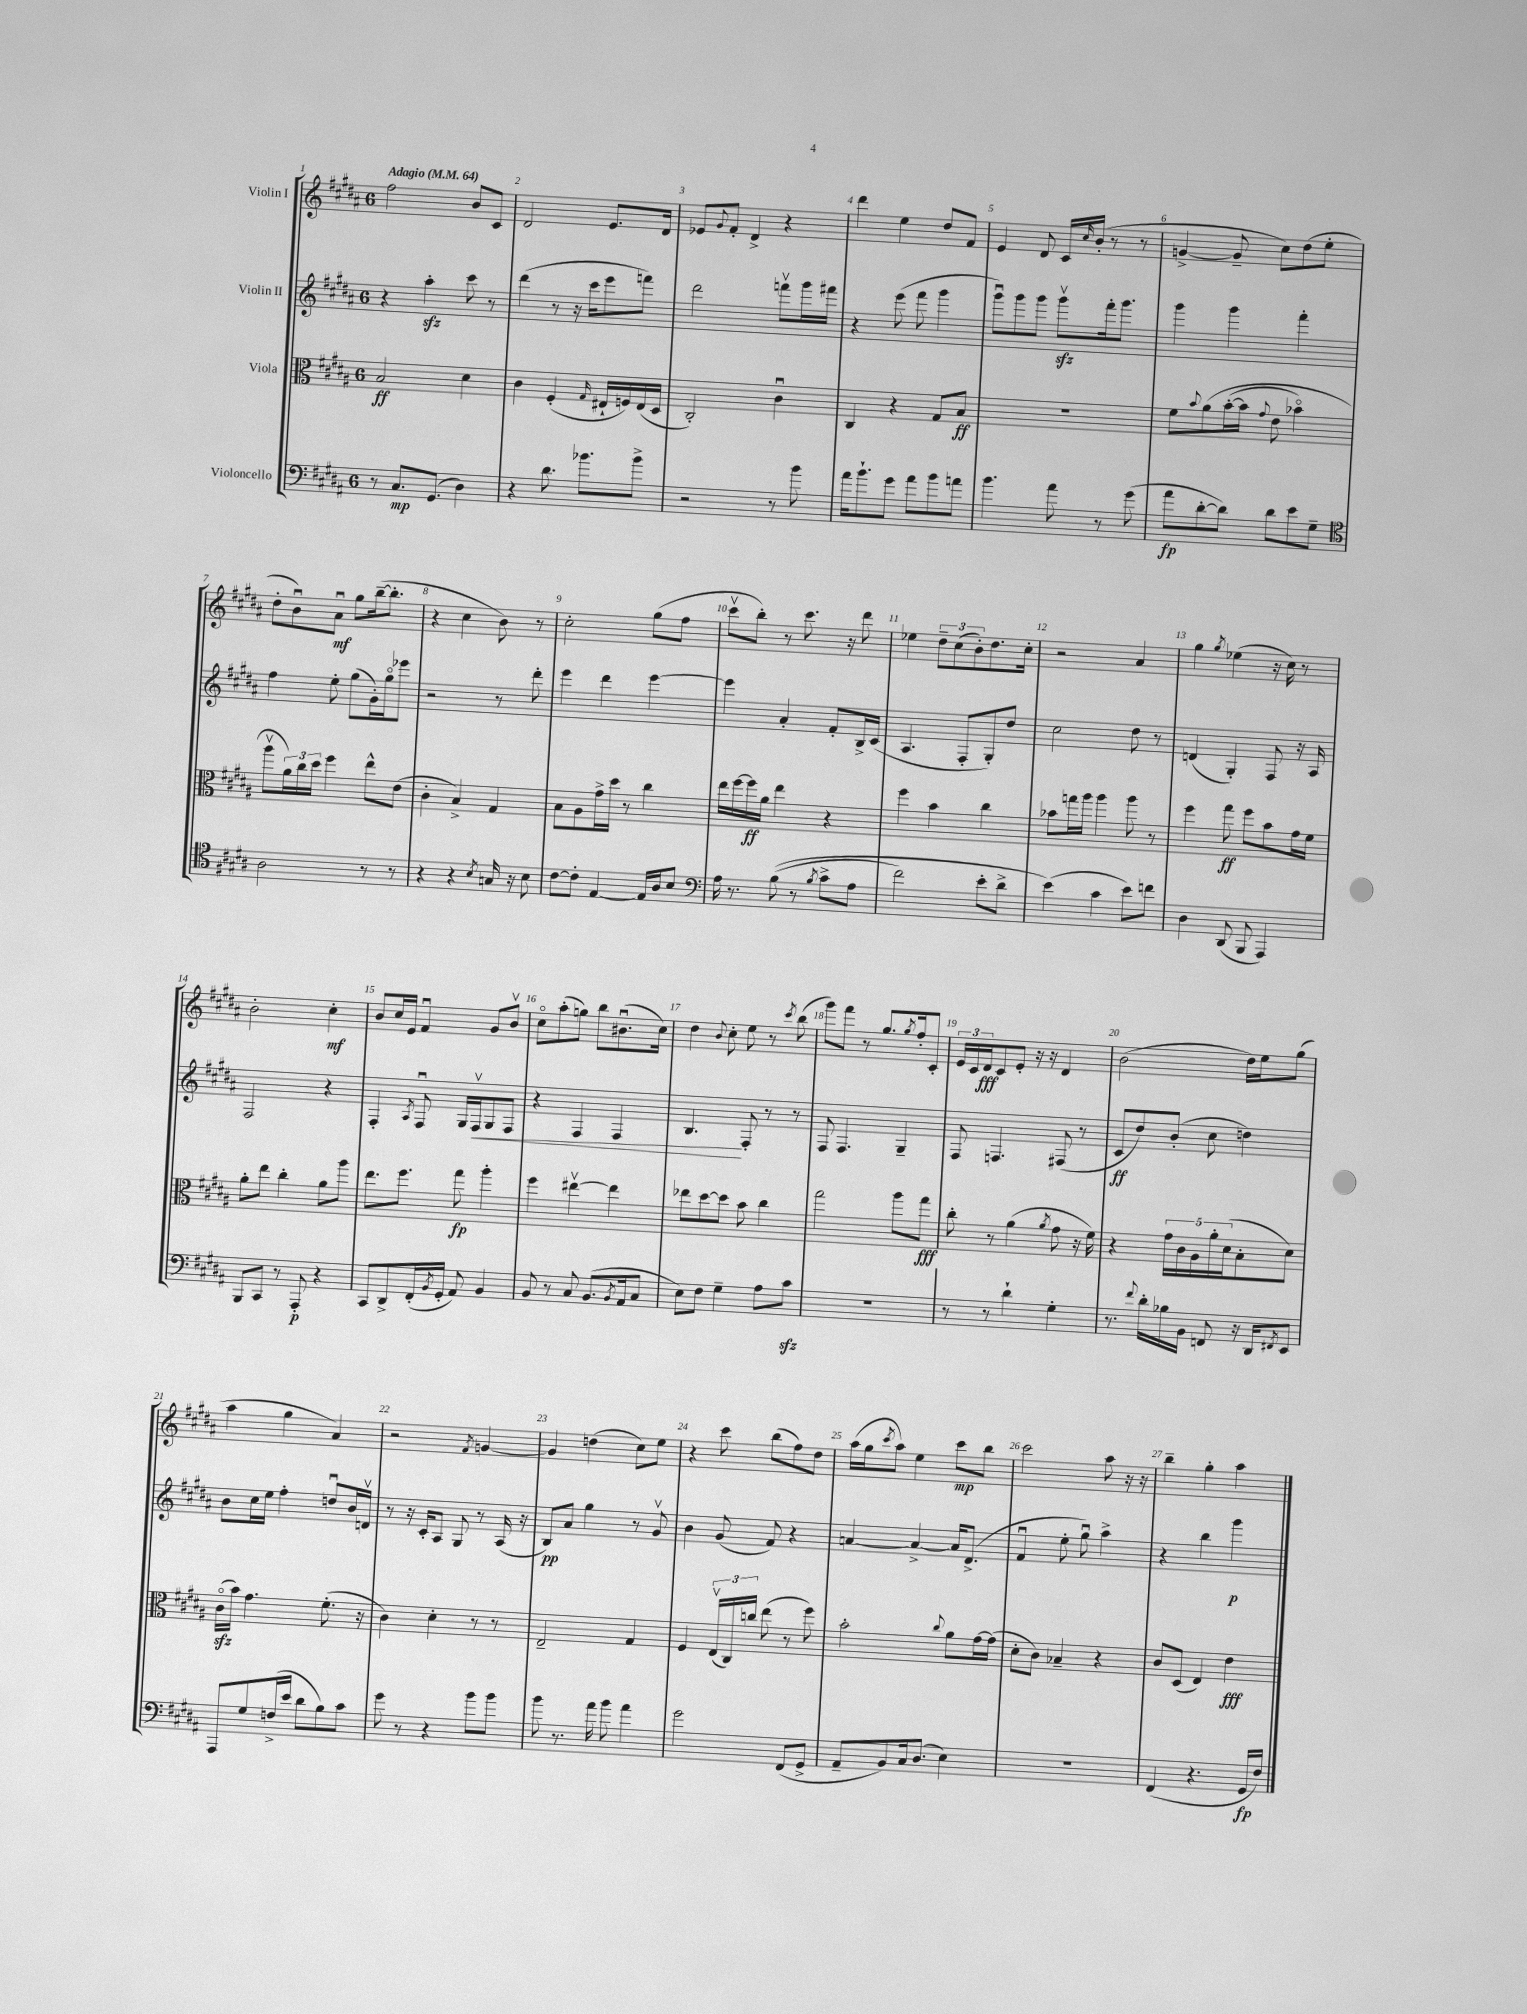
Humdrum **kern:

**kern	**dynam	**kern	**dynam	**kern	**dynam	**kern	**dynam
*part4	*part4	*part3	*part3	*part2	*part2	*part1	*part1
*staff4	*staff4	*staff3	*staff3	*staff2	*staff2	*staff1	*staff1
*I"Violoncello	*	*I"Viola	*	*I"Violin II	*	*I"Violin I	*
*clefF4	*	*clefC3	*	*clefG2	*	*clefG2	*
*k[f#c#g#d#a#]	*	*k[f#c#g#d#a#]	*	*k[f#c#g#d#a#]	*	*k[f#c#g#d#a#]	*
*M6/8	*	*M6/8	*	*M6/8	*	*M6/8	*
*MM64	*	*MM64	*	*MM64	*	*MM64	*
=1	=1	=1	=1	=1	=1	=1	=1
!	!	!	!	!	!	!LO:TX:a:B:t=Adagio	!
8r	.	2B/	ff	4r	.	2ff#\	.
8.C#/L	mp	.	.	.	.	.	.
.	.	.	.	4aa#zz'\	.	.	.
(8.GG#/J	.	.	.	.	.	.	.
4D#\)	.	4d#\	.	8ccc#\	.	8b/L	.
.	.	.	.	8r	.	8c#/J	.
=2	=2	=2	=2	=2	=2	=2	=2
4r	.	4c#\	.	(4ddd#\	.	2d#/	.
8.d#\	.	(4F#'/	.	8r	.	.	.
.	.	.	.	16r	.	.	.
8.b-X\L	.	.	.	16ccc#\KL	.	.	.
.	.	16qqG#/	.	.	.	.	.
.	.	16E#X`/LL	.	8eee\	.	8.e/L	.
.	.	16Fn/)	.	.	.	.	.
8b-^\J	.	(16E#/	.	8fffn\J)	.	.	.
.	.	16D#/JJ	.	.	.	16d#/Jk	.
=3	=3	=3	=3	=3	=3	=3	=3
2r	.	2C#'/)	.	2ddd#\	.	8e-X/L	.
.	.	.	.	.	.	8qqg#/	.
.	.	.	.	.	.	8f#'/J	.
.	.	.	.	.	.	4d#^/	.
8r	.	4c#u\	.	8fffnv\L	.	4r	.
8b\	.	.	.	16ggg#\L	.	.	.
.	.	.	.	16fff#X\JJ	.	.	.
=4	=4	=4	=4	=4	=4	=4	=4
16a#\KL	.	4C#/	.	4r	.	4ddd#\	.
8.b`\	.	.	.	.	.	.	.
8g#\J	.	4r	.	(8eee\	.	4ee\	.
8a#\L	.	.	.	8fff#\	.	.	.
8b\	.	8G#/L	.	4ggg#\	.	8dd#/L	.
8an\J	.	8B/J	ff	.	.	8f#/J	.
=5	=5	=5	=5	=5	=5	=5	=5
4.b\	.	2.r	.	8ggg#u\L)	.	4e/	.
.	.	.	.	8ggg#\	.	.	.
.	.	.	.	8ggg#\J	.	8d#/	.
8a#\	.	.	.	8ggg#zzv\L	.	16c#/LL	.
.	.	.	.	.	.	16qqcc#/	.
.	.	.	.	.	.	(16b'/JJ	.
8r	.	.	.	16fff#'\k	.	8r	.
.	.	.	.	8.ggg#\J	.	.	.
(8g#\	.	.	.	.	.	8r	.
=6	=6	=6	=6	=6	=6	=6	=6
8a#\L	fp	8f#\L	.	4ggg#\	.	[4gn^/	.
.	.	8qqb/	.	.	.	.	.
[8d#'\	.	(8a#\	.	.	.	.	.
8d#\J])	.	([16b'\L	.	4ggg#\	.	8g~/]	.
.	.	16b\JJ]	.	.	.	.	.
.	.	8qqg#/	.	.	.	.	.
8d#\L	.	8e\	.	.	.	8cc#\L)	.
8e\	.	4b-X\)	.	4fff#'\	.	(8dd#\	.
8G#~\J	.	.	.	.	.	8ee'\J	.
!!LO:LB:g=z
=7	=7	=7	=7	=7	=7	=7	=7
*clefC4	*	*	*	*	*	*	*
2A#\	.	8aa#v\L	.	4ff#\	.	8dd#'\L	.
.	.	24a#\L)	.	.	.	8bu\)	.
.	.	24cc#\	.	.	.	.	.
.	.	24dd#\JJ	.	.	.	.	.
.	.	4ff#\	.	8ee'\	.	8a#u\J	mf
.	.	.	.	(8gg#\L	.	8gg#\L	.
8r	.	8ee^^\L	.	16g#'\L)	.	([16bb~\k	.
.	.	.	.	16gg#\J	.	8.bb'\J]	.
8r	.	(8e\J	.	8eee-X\J	.	.	.
=8	=8	=8	=8	=8	=8	=8	=8
4r	.	4c#'\	.	2r	.	4r	.
4r	.	4B^/)	.	.	.	4cc#\	.
8qB/	.	.	.	.	.	.	.
16Gn/	.	4G#/	.	8r	.	8b\)	.
16r	.	.	.	.	.	.	.
8B\	.	.	.	8ddd#'\	.	8r	.
=9	=9	=9	=9	=9	=9	=9	=9
[8c#\L	.	8B\L	.	4eee\	.	2cc#'\	.
8c#'\J]	.	8A#\	.	.	.	.	.
[4E/	.	16g#^\L	.	4ddd#\	.	.	.
.	.	16dd#\JJ	.	.	.	.	.
.	.	8r	.	.	.	.	.
16E/LL]	.	4cc#\	.	[4eee\	.	(8gg#\L	.
16A#/J	.	.	.	.	.	.	.
8B/J	.	.	.	.	.	8ff#\J	.
=10	=10	=10	=10	=10	=10	=10	=10
*clefF4	*	*	*	*	*	*	*
16A#\	.	16ee\LL	.	4eee\]	.	8ccc#v\L	.
8.r	.	[16ff#\	.	.	.	.	.
.	.	16ff#\]	ff	.	.	8bb'\J)	.
.	.	16a#\JJ	.	.	.	.	.
((8B\	.	4ee\	.	4a#'/	.	8r	.
8r	.	.	.	.	.	8.ccc#\	.
8qB/	.	.	.	.	.	.	.
8c#^\L	.	4r	.	8f#'/L	.	.	.
.	.	.	.	.	.	16r	.
8A#\J	.	.	.	16B^/L	.	8ddd#\	.
.	.	.	.	(16c#/JJ	.	.	.
=11	=11	=11	=11	=11	=11	=11	=11
2f#\)	.	4ff#\	.	4.A#/	.	4ee-X\	.
.	.	4b\	.	.	.	12dd#~\L	.
.	.	.	.	.	.	(12cc#\	.
.	.	.	.	8F#'/L	.	.	.
.	.	.	.	.	.	12b'\)	.
8e'\L	.	4cc#\	.	8G#'/)	.	8.dd#\	.
8d#^\J	.	.	.	8dd#/J	.	.	.
.	.	.	.	.	.	16cc#'\Jk	.
=12	=12	=12	=12	=12	=12	=12	=12
(4e\)	.	8b-X\L	.	2cc#\	.	2r	.
.	.	16ggn\L	.	.	.	.	.
.	.	16aa#\JJ	.	.	.	.	.
4c#\	.	4aa#\	.	.	.	.	.
8e\L)	.	8aa#\	.	8dd#\	.	4a#/	.
8fn\J	.	8r	.	8r	.	.	.
=13	=13	=13	=13	=13	=13	=13	=13
4D#\	.	4ff#\	.	(4dn/	.	4gg#\	.
.	.	.	.	.	.	8qgg#/	.
(8DD#/	.	8gg#\	ff	4G#'/)	.	(4ee-X\	.
8BBB/	.	8ff#\L	.	.	.	.	.
4AAA#/)	.	8b\	.	8F#/	.	16r	.
.	.	.	.	.	.	16cc#\)	.
.	.	16g#\L	.	16r	.	8r	.
.	.	16f#\JJ	.	16A#/	.	.	.
!!LO:LB:g=z
=14	=14	=14	=14	=14	=14	=14	=14
8BBB/L	.	8a#'\L	.	2F#/	.	2b'\	.
8CC#/J	.	8ee\J	.	.	.	.	.
8r	.	4cc#'\	.	.	.	.	.
8AAA#'/	p	.	.	.	.	.	.
4r	.	8a#\L	.	4r	.	4cc#'\	mf
.	.	8aa#\J	.	.	.	.	.
=15	=15	=15	=15	=15	=15	=15	=15
8CC#/L	.	8.ee\L	.	4F#'/	.	8b/L	.
8DD#^/	.	.	.	.	.	16cc#/L	.
.	.	8.ff#\J	.	.	.	16e/JJ	.
.	.	.	.	8qA#/	.	.	.
(16FF#'/L	.	.	.	8F#u/	.	4f#u/	.
8qBB/	.	.	.	.	.	.	.
16GG#'/JJ	.	.	.	.	.	.	.
8AA#/)	.	8gg#\	fp	16G#/LL	.	.	.
!	!	!	!	!	!LO:HP:b	!	!
.	.	.	.	16F#v/J	<	.	.
4BB/	.	4aa#'\	.	8G#/	.	8g#/L	.
.	.	.	.	8F#/J	.	8bv/J	.
=16	=16	=16	=16	=16	=16	=16	=16
8BB/	.	4ff#\	.	4r	.	8cc#\L	.
8r	.	.	.	.	.	(8aa#'\	.
8C#/	.	[4ee#Xv\	.	4F#/	.	8ggn\J)	.
(8.BB/L	.	.	.	.	.	8bb\L	.
.	.	4ee#\]	.	4F#/	.	(8.b#Xu\	.
8qBB/	.	.	.	.	.	.	.
16AA#/k	.	.	.	.	.	.	.
8C#/J	.	.	.	.	.	.	.
.	.	.	.	.	.	16cc#\Jk)	.
=17	=17	=17	=17	=17	=17	=17	=17
8E\L)	.	8ee-X\L	.	4.B/	.	4dd#\	.
8F#\J	.	[8dd#\	.	.	.	.	.
.	.	.	.	.	.	8qqb/	.
4G#~\	.	8dd#\J]	.	.	.	8cc#'\	.
.	.	8b\	.	8F#'/	[	8ee\	.
8A#\L	.	4cc#\	.	8r	.	8r	.
.	.	.	.	.	.	8qccc#/	.
8c#zz\J	.	.	.	8r	.	(8bb\	.
=18	=18	=18	=18	=18	=18	=18	=18
2.r	.	2gg#\	.	8F#/	.	8ggg#\L)	.
.	.	.	.	4.F#/	.	8fff#\J	.
.	.	.	.	.	.	8r	.
.	.	.	.	.	.	8.gg#/L	.
.	.	8aa#\L	.	4G#~/	.	.	.
.	.	.	.	.	.	8qgg#/	.
.	.	.	.	.	.	16ff#'/k	.
.	.	8gg#\J	fff	.	.	8c#'/J	.
=19	=19	=19	=19	=19	=19	=19	=19
8r	.	8cc#'\	.	8F#/	.	24e/LL	.
.	.	.	.	.	.	24c#/	.
.	.	.	.	.	.	24d#/J	fff
8r	.	8r	.	4.Fn/	.	8c#/	.
4d#`\	.	(4a#\	.	.	.	8e'/J	.
.	.	.	.	.	.	16r	.
.	.	.	.	.	.	16r	.
.	.	8qa#/	.	.	.	.	.
4G#'\	.	8g#\	.	(8F#X/	.	4d#/	.
.	.	16r	.	8r	.	.	.
.	.	16f#\)	.	.	.	.	.
=20	=20	=20	=20	=20	=20	=20	=20
8.r	.	4r	.	8c#/L	ff	(2b\	.
.	.	.	.	8dd#/)	.	.	.
8qqf#/	.	.	.	.	.	.	.
16d#'\LL	.	.	.	.	.	.	.
16B-X\	.	20g#\LL	.	(8b'/J	.	.	.
.	.	20c#\	.	.	.	.	.
16BB\JJ	.	.	.	.	.	.	.
.	.	20A#\	.	.	.	.	.
8FFn/	.	.	.	8cc#\	.	.	.
.	.	20a#'\	.	.	.	.	.
.	.	(20d#\J	.	.	.	.	.
16r	.	8B'\	.	4ddn\)	.	16dd#\LL)	.
16DD#/KL	.	.	.	.	.	16ee\J	.
8qFF#X/	.	.	.	.	.	.	.
8EE/J	.	8d#\J)	.	.	.	(8gg#\J	.
!!LO:LB:g=z
=21	=21	=21	=21	=21	=21	=21	=21
8AAA#/L	.	(16c#zz\LL	.	8b\L	.	4aa#\	.
.	.	16b\JJ)	.	.	.	.	.
8G#/	.	4.g#\	.	16cc#\L	.	.	.
.	.	.	.	16ee\JJ	.	.	.
(16Fn^/L	.	.	.	4ff#'\	.	4gg#\	.
16e/JJ	.	.	.	.	.	.	.
8d#\L	.	.	.	.	.	.	.
8B\)	.	(8.f#'\	.	8ddnu/L	.	4a#/)	.
8c#\J	.	.	.	16b/L	.	.	.
.	.	16r	.	16dnv/JJ	.	.	.
=22	=22	=22	=22	=22	=22	=22	=22
8g#\	.	4c#\)	.	8r	.	2r	.
8r	.	.	.	16r	.	.	.
.	.	.	.	16c#'/KL	.	.	.
4r	.	4d#'\	.	8A#/J	.	.	.
.	.	.	.	8G#/	.	.	.
.	.	.	.	.	.	8qf#/	.
8b\L	.	8r	.	8r	.	[4gn/	.
8b\J	.	8r	.	(16A#/	.	.	.
.	.	.	.	16r	.	.	.
=23	=23	=23	=23	=23	=23	=23	=23
8b\	.	2E~/	.	8B/L)	pp	4g/]	.
8.r	.	.	.	8a#/J	.	.	.
.	.	.	.	4gg#\	.	(4ddn\	.
16a#\	.	.	.	.	.	.	.
8b\	.	.	.	.	.	.	.
4a#\	.	4G#/	.	8r	.	8cc#\L)	.
.	.	.	.	8g#v/	.	8ee\J	.
=24	=24	=24	=24	=24	=24	=24	=24
2g#\	.	4F#/	.	4b\	.	4r	.
.	.	(24Ev/LL	.	(8g#/	.	8ccc#\	.
.	.	24C#/)	.	.	.	.	.
.	.	24ccn/JJ	.	.	.	.	.
.	.	(8ee\	.	8f#/)	.	(8bb\L	.
(8FF#/L	.	8r	.	4r	.	8ff#\)	.
8GG#^/J	.	8ff#\)	.	.	.	8dd#\J	.
=25	=25	=25	=25	=25	=25	=25	=25
8AA#~/L	.	2b'\	.	[4an/	.	(16aa#\LL	.
.	.	.	.	.	.	16gg#\J	.
.	.	.	.	.	.	8qccc#/	.
8BB/)	.	.	.	.	.	8aa#\J)	.
16C#/k	.	.	.	4a^/_	.	4ee\	.
(8.D#/J	.	.	.	.	.	.	.
.	.	8qqcc#/	.	.	.	.	.
4E\)	.	8a#\L	.	16a/KL]	.	8ccc#\L	mp
.	.	.	.	(8.d#^/J	.	.	.
.	.	[16g#\L	.	.	.	8bb\J	.
.	.	(16g#\JJ]	.	.	.	.	.
=26	=26	=26	=26	=26	=26	=26	=26
2.r	.	8d#'\L	.	4f#u/	.	2ccc#\	.
.	.	8c#\J)	.	.	.	.	.
.	.	4B-X~/	.	8ee'\	.	.	.
.	.	.	.	8gg#u\)	.	.	.
.	.	4r	.	4aa#^\	.	8aa#\	.
.	.	.	.	.	.	16r	.
.	.	.	.	.	.	16r	.
=27	=27	=27	=27	=27	=27	=27	=27
(4FF#/	.	8c#/L	.	4r	.	4bb~\	.
.	.	(8D#/J	.	.	.	.	.
4.r	.	4E/)	.	4bb\	.	4gg#'\	.
.	.	4e\	fff	4ggg#\	p	4aa#\	.
16GG#/LL	fp	.	.	.	.	.	.
16F#/JJ)	.	.	.	.	.	.	.
==	==	==	==	==	==	==	==
*-	*-	*-	*-	*-	*-	*-	*-
